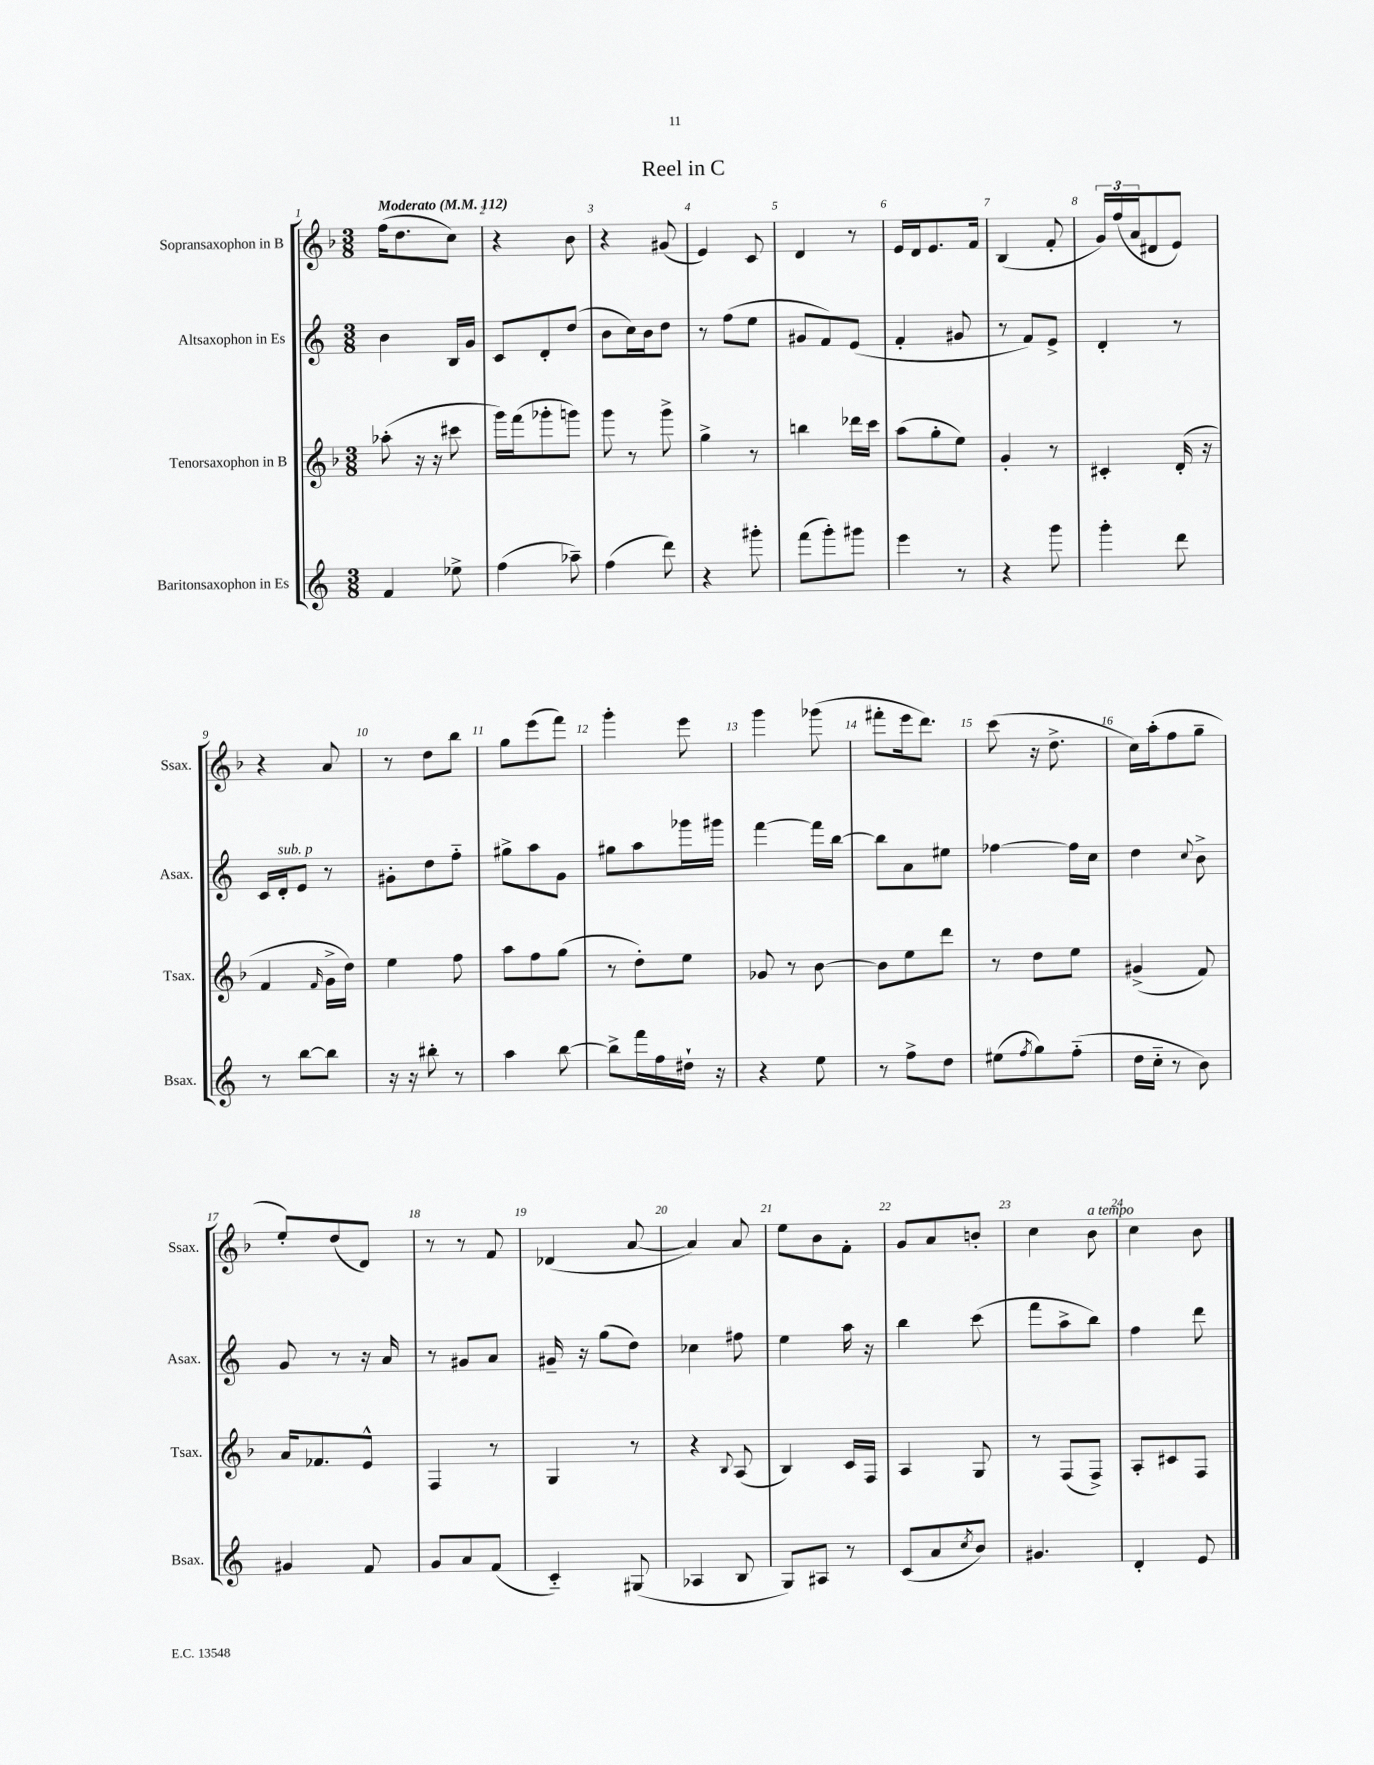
\header { title = "Reel in C" }
<<
\new StaffGroup <<
\new Staff = "s0" \with { instrumentName = "Sopransaxophon in B" shortInstrumentName = "Ssax." } {
    \clef treble \key f \major \numericTimeSignature \time 3/8 \tempo "Moderato" 4 = 112
    f''16( d''8. c''8) |
    r4 bes'8 |
    r4 gis'8( |
    e'4) c'8 |
    d'4 r8 |
    e'16 d'16 e'8. f'16 |
    bes4( f'8-. |
    \tuplet 3/2 { g'16) f''16( a'16 } dis'8 e'8) |
    r4 a'8 |
    r8 d''8 bes''8 |
    g''8 e'''8( f'''8) |
    g'''4-. e'''8 |
    g'''4 ges'''8( |
    fis'''8-. e'''16 d'''8.) |
    c'''8( r16 d''8.-> |
    c''16) a''16-.( f''8 g''8-- |
    e''8-.) d''8( d'8) |
    r8 r8 f'8 |
    des'4( a'8~ |
    a'4) a'8 |
    e''8 bes'8 f'8-. |
    g'8 a'8 b'8-. |
    c''4 bes'8^\markup { \italic "a tempo" } |
    c''4 bes'8 \bar "|." |
}
\new Staff = "s1" \with { instrumentName = "Altsaxophon in Es" shortInstrumentName = "Asax." } {
    \clef treble \key c \major \numericTimeSignature \time 3/8
    b'4 b16 g'16 |
    c'8 d'8-. d''8( |
    b'8 c''16) b'16 d''8 |
    r8 f''8( e''8 |
    gis'8 f'8) e'8( |
    f'4-. gis'8 |
    r8 f'8) e'8-> |
    d'4-. r8 |
    c'16 d'16-.^\markup { \italic "sub. p" } e'8 r8 |
    gis'8-. d''8 f''8-_ |
    gis''8-> a''8 g'8 |
    gis''8 a''8 ges'''16 gis'''16 |
    f'''4~ f'''16 b''16~ |
    b''8 a'8 eis''8 |
    fes''4~ fes''16 c''16 |
    d''4 \appoggiatura { c''8 } b'8-> |
    g'8 r8 r16 a'16 |
    r8 gis'8 a'8 |
    gis'16-- r16 g''8( d''8) |
    ces''4 fis''8 |
    e''4 a''16 r16 |
    b''4 c'''8( |
    f'''8 a''8-> b''8) |
    f''4 d'''8 \bar "|." |
}
\new Staff = "s2" \with { instrumentName = "Tenorsaxophon in B" shortInstrumentName = "Tsax." } {
    \clef treble \key f \major \numericTimeSignature \time 3/8
    aes''8-.( r16 r16 cis'''8 |
    g'''16) f'''16( ges'''8-. g'''8) |
    g'''8 r8 g'''8-> |
    g''4-> r8 |
    b''4 des'''16 c'''16 |
    a''8( g''8-. e''8) |
    g'4-. r8 |
    cis'4-. d'16-.( r16 |
    f'4 \grace { f'16 } g'16-> d''16) |
    e''4 f''8 |
    a''8 f''8 g''8( |
    r8 d''8-.) e''8 |
    ges'8 r8 bes'8~ |
    bes'8 e''8 d'''8 |
    r8 d''8 e''8 |
    gis'4->( f'8) |
    a'16 fes'8. e'8-^ |
    f4 r8 |
    g4 r8 |
    r4 \appoggiatura { bes8 } a8( |
    bes4) c'16 f16 |
    a4 g8 |
    r8 f8( f8->) |
    a8-. cis'8 f8 \bar "|." |
}
\new Staff = "s3" \with { instrumentName = "Baritonsaxophon in Es" shortInstrumentName = "Bsax." } {
    \clef treble \key c \major \numericTimeSignature \time 3/8
    f'4 ees''8-> |
    f''4( aes''8--) |
    f''4( d'''8) |
    r4 gis'''8-. |
    f'''8( g'''8-.) gis'''8 |
    e'''4 r8 |
    r4 g'''8 |
    g'''4-. d'''8 |
    r8 b''8~ b''8 |
    r16 r16 bis''8-. r8 |
    a''4 b''8~ |
    b''8-> f'''16 f''16 dis''16-! r16 |
    r4 e''8 |
    r8 f''8-> d''8 |
    eis''8( \acciaccatura { f''8 } g''8) f''8-_( |
    d''16 c''16-_ r8 b'8) |
    gis'4 f'8 |
    g'8 a'8 f'8( |
    c'4-_) gis8( |
    aes4 b8 |
    g8) ais8 r8 |
    c'8( a'8 \acciaccatura { c''8 } b'8) |
    gis'4. |
    d'4-. e'8 \bar "|." |
}
>>
>>
\layout { \context { \Score \override BarNumber.break-visibility = ##(#f #t #t) barNumberVisibility = #all-bar-numbers-visible } }
